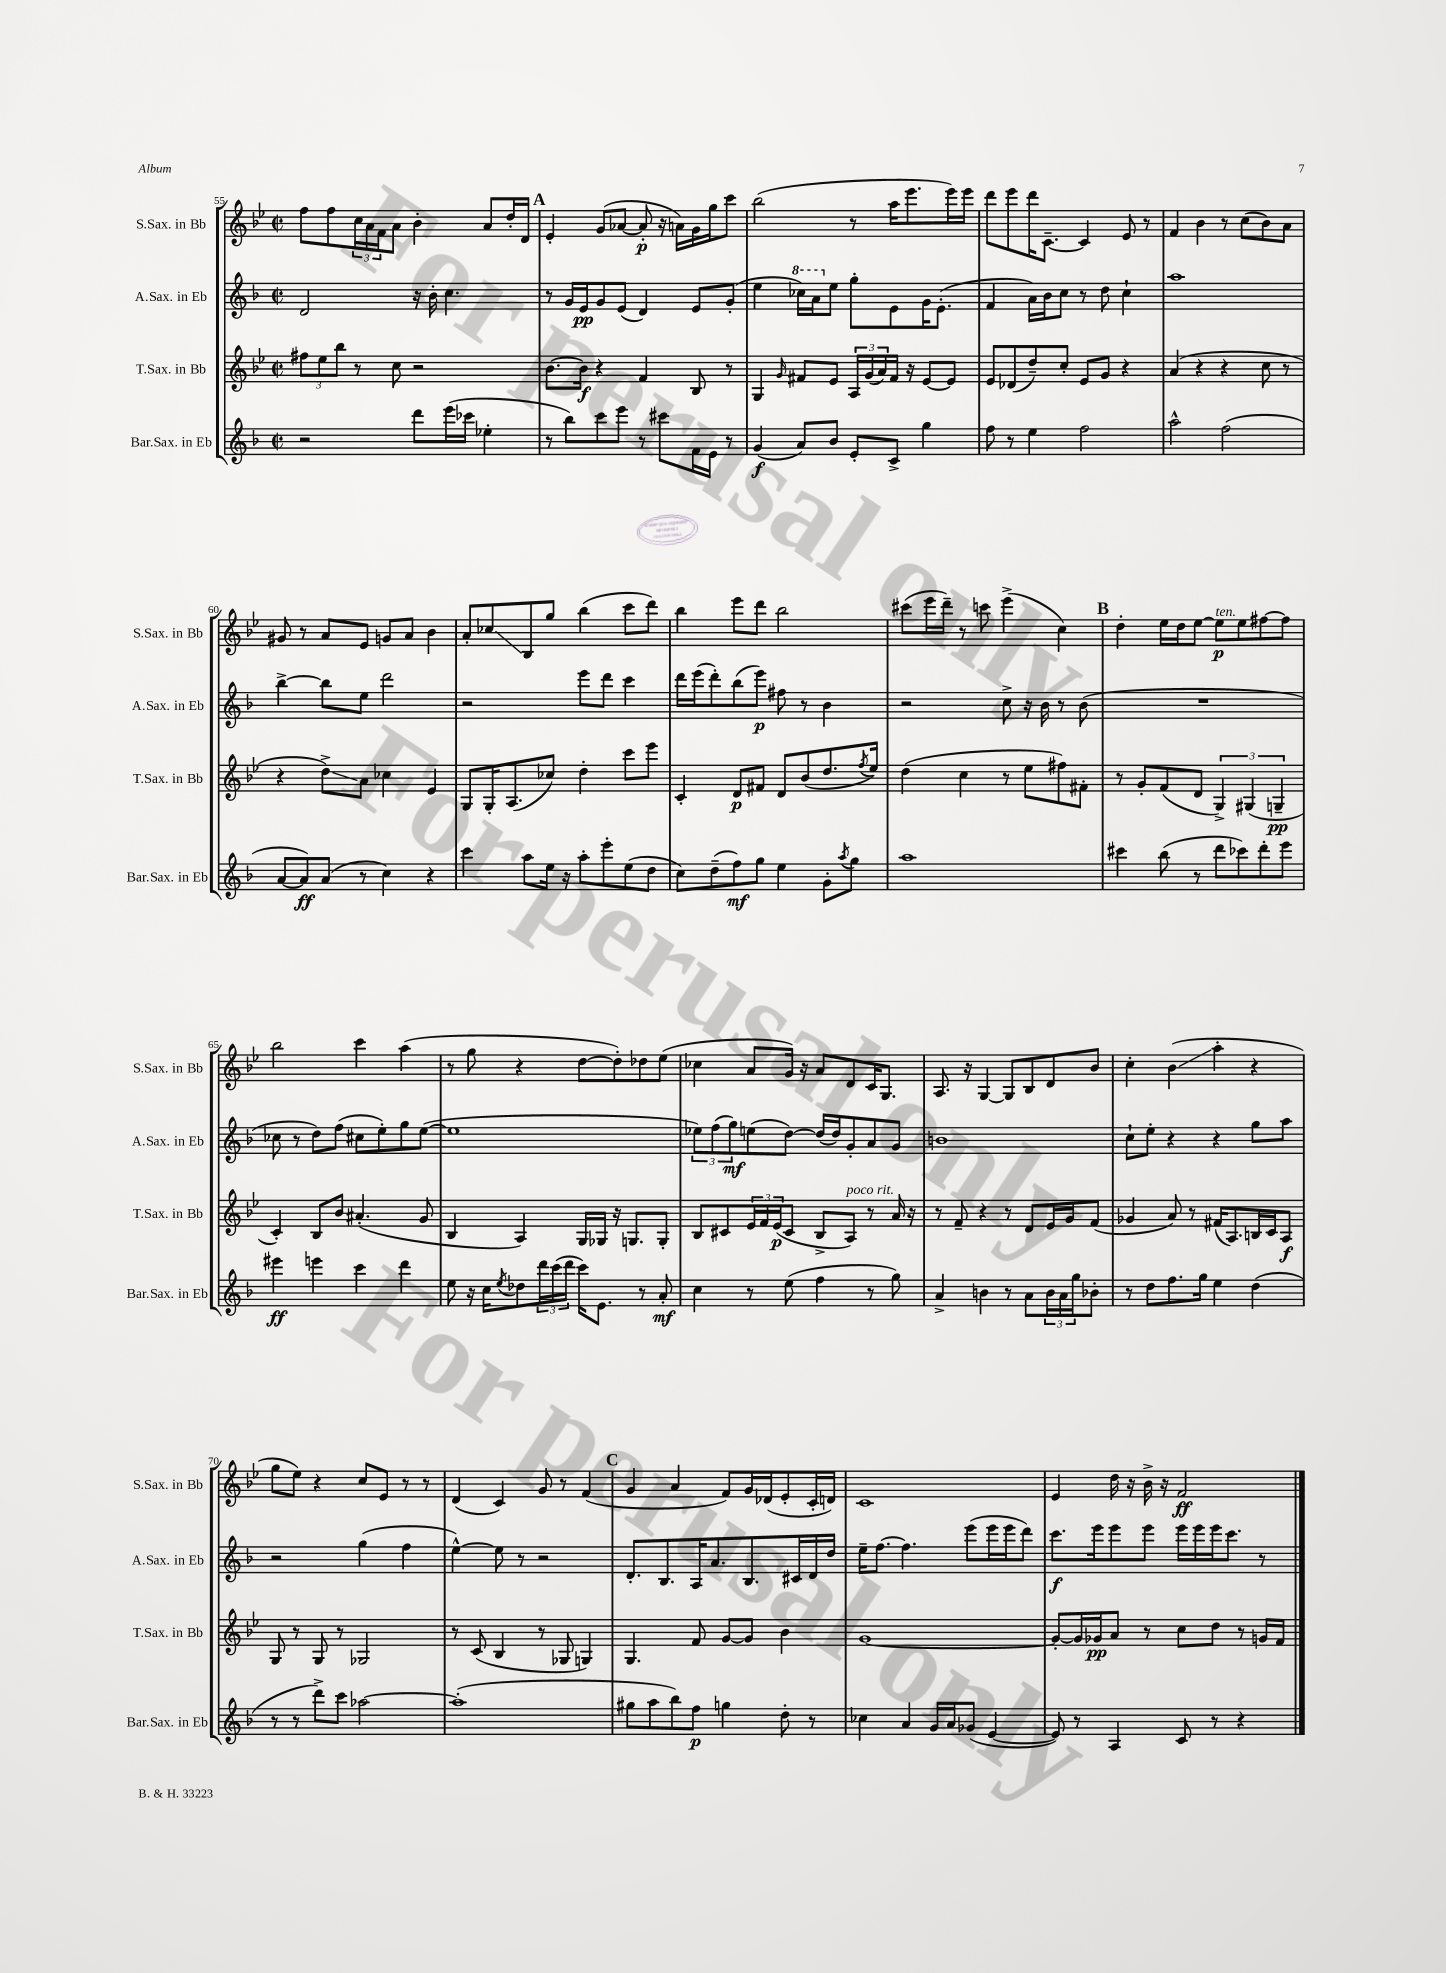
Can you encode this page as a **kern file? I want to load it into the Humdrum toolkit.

**kern	**kern	**kern	**kern
*staff4	*staff3	*staff2	*staff1
*clefG2	*clefG2	*clefG2	*clefG2
*k[b-]	*k[b-e-]	*k[b-]	*k[b-e-]
*M2/2	*M2/2	*M2/2	*M2/2
*met(c|)	*met(c|)	*met(c|)	*met(c|)
2r	12ff#\L	2d/	8ff\L
.	12ee-\	.	.
.	.	.	8ff\
.	12bb-\J	.	.
.	8r	.	24cc\L
.	.	.	24a\
.	.	.	24f\J
.	8cc\	.	8a\J
8ddd\L	2r	16r	4b-'\
.	.	16b-'\	.
(16eee\L	.	4.cc\	.
16ccc-\JJ	.	.	.
4ee-'\	.	.	8a/L
.	.	.	16dd'/L
.	.	.	16d/JJ
=	=	=	=
8r	[8.b-\L	8r	4e-'/
8bb-\L)	.	16g/LL	.
.	16b-\]Jk	16e/J	.
8ccc\	4r	8g/	(8g/L
8eee\J	.	(8e/J	[8a-/J
8r	4f/	4d/)	8a-'/]
8ccc#\L	.	.	16r
.	.	.	16a\LL)
16f\L	8B-/	8e/L	16g\
16e\JJ	.	.	16gg\J
8r	8r	(8g'/J	8ccc\J
=	=	=	=
(4g/	4G/	4ee\	(2bb-\
.	16qqg/	.	.
8a/L)	8f#/L	16ccc-\LL)	.
.	.	16aa\J	.
8b-/J	8e-/J	8ee\J	.
8e'/L	24A/LL	8gg'\L	8r
.	(24g/	.	.
.	24a/)	.	.
8c^/J	16f#/JJ	8e\	16aa\LK
.	16r	.	8.eee-\
4gg\	[8e-/L	16g\K	.
.	.	(8.e'\J	.
.	8e-/]J	.	16eee-\L)
.	.	.	16eee-\JJ
=	=	=	=
8ff\	8e-/L	4f/	8ddd\L
8r	(8d-/	.	8eee-\
4ee\	8dd~/)	16a\LL)	16ddd\K
.	.	16b-\J	[8.c~\J
.	8cc'/J	8cc\J	.
2ff\	8e-/L	8r	4c/]
.	8g/J	8dd\	.
.	4r	4cc`\	8e-/
.	.	.	8r
=	=	=	=
2aa^^\	(4a/	1aa	4f/
.	4r	.	4b-\
(2ff\	4r	.	8r
.	.	.	(8cc\L
.	8cc\	.	8b-\)
.	8r	.	8a\J
=	=	=	=
[8a/L	4r	[4bb-^\	8g#/
8a/])	.	.	8r
(8a/J	8dd^\L)	8bb-\]L	8a/L
8r	8a\J	8ee\J	8e-/J
4cc\)	4cc-\	2ddd\	8g/L
.	.	.	8a/J
4r	4e-/	.	4b-\
=	=	=	=
4ccc\	8G/L	2r	8a'/L
.	16G'/K	.	8cc-/
.	(8.A/	.	.
8aa\L	.	.	8B-/
16ee\Jk	8cc-/J)	.	8gg/J
16r	.	.	.
8aa'\L	4dd'\	8eee\L	(4bb-\
8eee'\	.	8ddd\J	.
(8ee\	8ccc\L	4ccc\	8ccc\L
8dd\J	8eee-\J	.	8ddd\J)
=	=	=	=
8cc\L)	4c'/	16ddd\LL	4bb-\
.	.	(16eee\J	.
(8dd~\	.	8ddd'\)	.
8ff\)	8d/L	(8bb-\	8eee-\L
8gg\J	8f#/J	8eee\J)	8ddd\J
4ee\	8d/L	8ff#\	2bb-\
.	(8b-/	8r	.
8g'\L	8.dd/	4b-\	.
8qaa/	.	.	.
8gg\J	.	.	.
.	8qff/	.	.
.	16ee-/Jk)	.	.
=	=	=	=
1aa	(4dd\	2r	(8ccc#\L
.	.	.	16eee-\L
.	.	.	16ddd~\JJ)
.	4cc\	.	8r
.	.	.	8ccc\
.	8r	8cc^\	(4eee-^\
.	8ee-\L	16r	.
.	.	16b-\	.
.	8ff#\)	8r	4cc\)
.	8f#'\J	(8b-\	.
=	=	=	=
4ccc#\	8r	1r	4dd'\
.	8g'/L	.	.
(8bb-\	(8f/	.	16ee-\LL
.	.	.	16dd\J
8r	8d/J	.	[8ee-\J
8ddd\L	6G^/)	.	8ee-\]L
8ccc-\)	.	.	8ee-\
.	(6G#/	.	.
8ddd'\	.	.	[8ff#\
.	6G~/	.	.
8eee\J	.	.	8ff#\]J
=	=	=	=
4eee#\	4c'/)	8cc-\	2bb-\
.	.	8r	.
4eee\	8B-/L	8dd\L)	.
.	8b-/J	(8ff\J	.
4ccc\	(4.a#'/	8cc#\L	4ccc\
.	.	8ee'\)	.
4ddd\	.	8gg\	(4aa\
.	8g/	([8ee\J	.
=	=	=	=
8ee\	4B-/	1ee]	8r
16r	.	.	8gg\
16cc\LK	.	.	.
8qee/	.	.	.
8dd-\	4A/)	.	4r
24ddd\L	.	.	.
(24ccc\	.	.	.
24ddd\JJ	.	.	.
16ccc\LK)	16G/LL	.	[8dd\L
8.e\J	16G-/JJ	.	.
.	16r	.	8dd'\])
.	8.G/L	.	.
8r	.	.	8dd-\
8a'/	8G'/J	.	(8ee-\J
=	=	=	=
4cc\	8B-/L	12ee-\L)	4cc-\
.	.	(12ff\	.
.	8c#/	.	.
.	.	12gg\)	.
8r	24e-/L	(8ee\	8a/L
.	24f/	.	.
.	(24e-/J	.	.
(8ee\	8c#/J	[8dd\J)	16g/Jk)
.	.	.	16r
4ff\	8B-^/L	(16dd/]LL	8a/L
.	.	16dd/J)	.
.	8A/J)	8g'/	8d/
8r	8r	8a/	16c/K
.	.	.	8.G/J
8gg\)	16a/	8g/J	.
.	16r	.	.
=	=	=	=
4a^/	8r	1b	8.A/
.	8f~/	.	.
.	.	.	16r
4b\	4r	.	[4G/
8r	8r	.	8G/]L
8a\L	8d/L	.	8B-/
24b\L	16e-/L	.	8d/
24a\	.	.	.
.	16g/J	.	.
24gg\J	.	.	.
8b-'\J	(8f/J	.	8b-/J
=	=	=	=
8r	4g-/	8cc`\L	4cc'\
8dd\L	.	8ee'\J	.
8.ff\	8a/)	4r	(4b-\
.	8r	.	.
16gg\Jk	.	.	.
4ee\	(16f#/LK	4r	4aa'\
.	8.A/)	.	.
(4dd\	16B/L	8gg\L	4r
.	16c/J	.	.
.	8A/J	8aa\J	.
=	=	=	=
8r	8G/	2r	8gg\L
8r	8r	.	8ee-\J)
8ddd^\L)	8G/	.	4r
8ccc\J	8r	.	.
[2aa-\	2G-/	(4gg\	8cc/L
.	.	.	8e-/J
.	.	4ff\	8r
.	.	.	8r
=	=	=	=
(1aa-']	8r	[4ee^^\)	(4d/
.	(8c/	.	.
.	4B-/	8ee\]	4c/)
.	.	8r	.
.	8r	2r	8g/
.	8G-/	.	8r
.	4G/)	.	(4f/
=	=	=	=
8gg#\L	4.G/	8.d'/L	4g/
8aa\	.	.	.
.	.	8.B-/	.
8bb-\)	.	.	4a/
8ff\J	8f/	16A/K	.
.	.	8.a/	.
4gg\	[8g/L	.	8f/L)
.	8g/]J	8.B-/	16g/L
.	.	.	(16d-/J
8dd'\	4b-\	.	8e-'/
.	.	16c#/L	.
8r	.	16d/	16c'/L
.	.	16dd/JJ	16d/JJ)
=	=	=	=
4cc-\	[1g	16ee~\LK	1c
.	.	[8.ff\J	.
4a/	.	4.ff\]	.
16g/LL	.	.	.
16a/J	.	.	.
(8g-/J	.	(8eee\L	.
[4e/	.	16eee\L	.
.	.	16eee\J	.
.	.	8ddd\J)	.
=	=	=	=
8e/])	8g'/_L	8.ccc\L	4e-/
8r	16g/]L	.	.
.	16g-/J	16eee\k	.
4A/	8a/J	8eee\	16dd\
.	.	.	16r
.	8r	8eee\J	16b-^\
.	.	.	16r
8c/	8cc\L	16eee\LL	2f/
.	.	16eee\	.
8r	8dd\J	16eee\J	.
.	.	8.ccc\J	.
4r	8r	.	.
.	16g/LL	8r	.
.	16f/JJ	.	.
==	==	==	==
*-	*-	*-	*-
